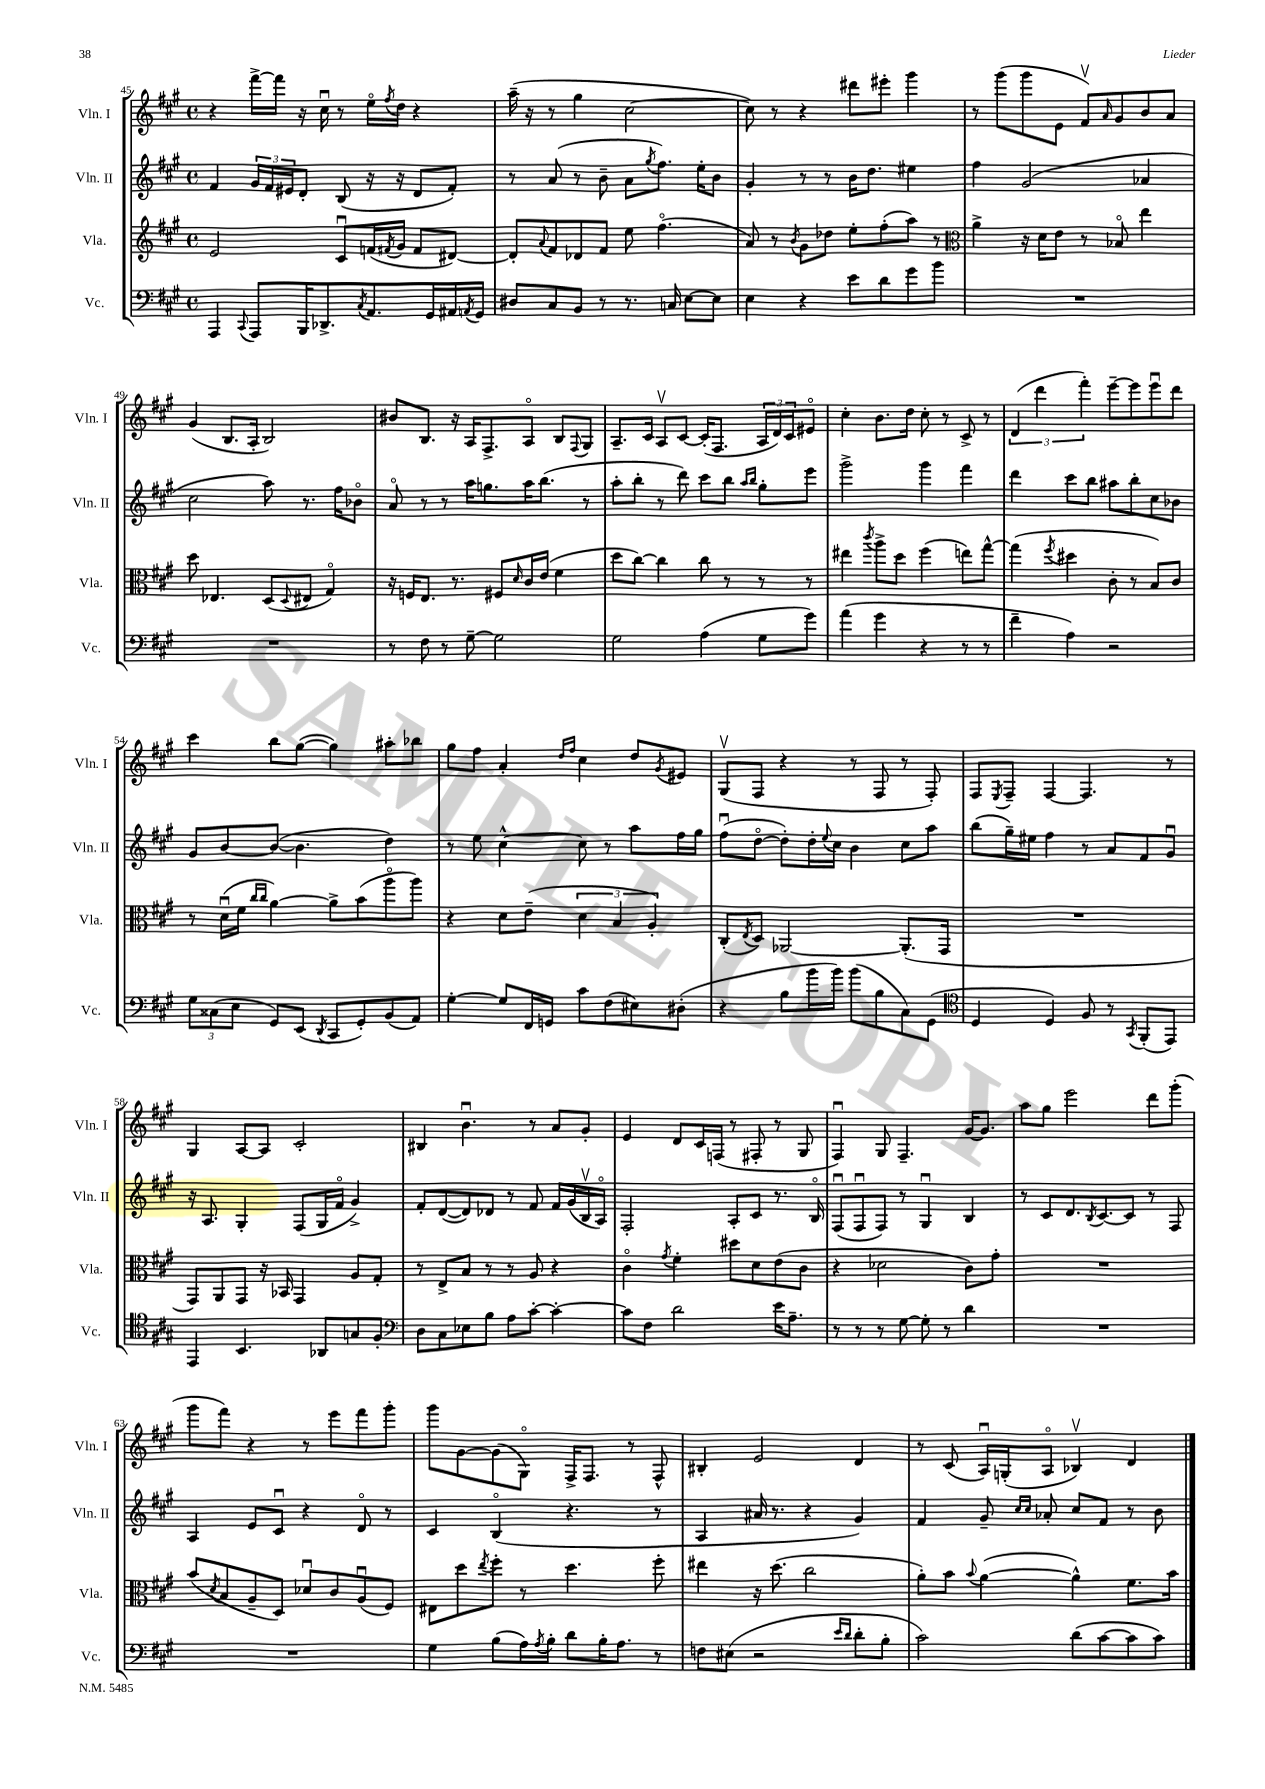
<<
\new StaffGroup <<
\new Staff = "s0" \with { instrumentName = "Vln. I" shortInstrumentName = "Vln. I" } {
    \clef treble \key a \major \defaultTimeSignature \time 4/4
    r4 fis'''16~-> fis'''16 r16 cis''16\downbow r8 e''16\flageolet \acciaccatura { fis''8 } d''16 r4 |
    a''16--( r16 r8 gis''4 cis''2~ |
    cis''8) r8 r4 dis'''8 eis'''8-. gis'''4 |
    r8 gis'''8( gis'''8 e'8 fis'8\upbow) \grace { a'16 } gis'8 b'8 a'8 |
    gis'4( b8. a16-. b2) |
    bis'8 b8. r16 a16 fis8.-> a8\flageolet b8 \appoggiatura { fis8 } gis8 |
    a8.-- cis'16 a8\upbow cis'8~ cis'16-.( fis8. \tuplet 3/2 { a16 d'16) cis'16 } eis'8\flageolet |
    cis''4-. b'8. d''16 cis''8-. r8 cis'8-> r8 |
    \tuplet 3/2 { d'4( d'''4 fis'''4-.) } e'''8~-- e'''8 e'''8\downbow d'''8 |
    cis'''4 b''8 gis''8~( gis''4) ais''8-. bes''8 |
    gis''8 fis''8 a'4-. \grace { d''16 fis''16 } cis''4 d''8 \acciaccatura { gis'8 } eis'8 |
    gis8\upbow( fis8 r4 r8 fis8 r8 fis8-.) |
    fis8 \acciaccatura { e8 } fis8-- fis4~ fis4. r8 |
    gis4 a8~ a8 cis'2-. |
    bis4 b'4.\downbow r8 a'8 gis'8-. |
    e'4 d'8 cis'16 f16( r8 fis8-. r8 gis8 |
    fis4\downbow) gis8 fis4.-- gis'16~ gis'8. |
    a''8 gis''8 e'''2 d'''8 gis'''8-.( |
    gis'''8 fis'''8) r4 r8 e'''8 fis'''8 gis'''8-. |
    gis'''8 gis'8~ gis'8( gis8\flageolet) fis16-> fis8. r8 fis8-^ |
    bis4-. e'2 d'4 |
    r8 cis'8( a16\downbow) g16-.( a8\flageolet bes4\upbow) d'4 \bar "|." |
}
\new Staff = "s1" \with { instrumentName = "Vln. II" shortInstrumentName = "Vln. II" } {
    \clef treble \key a \major \defaultTimeSignature \time 4/4
    fis'4 \tuplet 3/2 { gis'16 fis'16 eis'16 } d'8-. b8( r16 r16 d'8 fis'8-.) |
    r8 a'8( r8 b'8-- a'8 \acciaccatura { gis''8 } fis''8.) e''16-. b'8 |
    gis'4-. r8 r8 b'16 d''8. eis''4 |
    fis''4 gis'2( aes'4 |
    cis''2 a''8) r8. fis''16 bes'8\flageolet |
    a'8\flageolet r8 r8 a''16 g''8. a''16 b''8.( r8 |
    a''8-. b''8-. r8 d'''8) cis'''8 b''8 \grace { a''16 b''16 } gis''8-. e'''8 |
    gis'''2-> gis'''4 fis'''4 |
    d'''4 cis'''8 b''8 ais''8 b''8-. cis''8 bes'8 |
    gis'8 b'8~ b'8~( b'4. d''4) |
    r8 e''8 cis''4~-^ cis''8 r8 a''8 fis''16 gis''16 |
    fis''8\downbow( d''8~\flageolet d''8-.) d''16-. \appoggiatura { e''8 } cis''16 b'4 cis''8 a''8 |
    b''8( gis''16--) eis''16 fis''4 r8 a'8 fis'8 gis'8\downbow |
    r16 a8. gis4-. fis8( gis16 fis'16\flageolet gis'4->) |
    fis'8-. d'8~( d'8) des'8 r8 fis'8 fis'16 gis'16( b16\upbow a16\flageolet) |
    fis2-. a8-. cis'8 r8. b16\flageolet |
    fis8\downbow( fis8\downbow fis8) r8 gis4\downbow b4 |
    r8 cis'8 d'8. \acciaccatura { b8 } cis'8.~ cis'8 r8 fis8 |
    a4 e'8 cis'8\downbow r4 d'8\flageolet r8 |
    cis'4 b4\flageolet( r4. r8 |
    a4 ais'16 r8. r4 gis'4) |
    fis'4 gis'8-- \grace { cis''16 cis''16 } aes'8-. cis''8 fis'8 r8 b'8 \bar "|." |
}
\new Staff = "s2" \with { instrumentName = "Vla." shortInstrumentName = "Vla." } {
    \clef treble \key a \major \defaultTimeSignature \time 4/4
    e'2 cis'8\downbow f'16( \acciaccatura { fis'8 } gis'16 fis'8 dis'8~) |
    dis'8-. \appoggiatura { a'8 } fis'8 des'8 fis'8 e''8 fis''4.\flageolet( |
    a'8) r8 \acciaccatura { b'8 } gis'8 des''8 e''8-. fis''8-.( a''8) r8 |
    \clef alto a'4-> r16 d'16 e'8 r8 bes8\flageolet e''4 |
    d''8 ees4. d8( \appoggiatura { d8 } eis8 gis4\flageolet) |
    r16 f16 e8. r8. fis8 \grace { d'16 } cis'16 e'16( fis'4 |
    d''8 cis''8~) cis''4 cis''8 r8 r8 r8 |
    eis''4 \acciaccatura { cis'''8 } a''8-> d''8 fis''4( e''8) gis''8~-^ |
    gis''4( \acciaccatura { fis''8 } dis''4 cis'8-. r8 b8) cis'8 |
    r8 d'16\downbow( fis'16 \grace { cis''16 cis''16 } a'4~) a'8-> b'8( a''8\flageolet a''8) |
    r4 d'8 e'8--( \tuplet 3/2 { d'4 b4 a4-.) } |
    cis8-.( \acciaccatura { e8 } d8) aes,2~ aes,8.-.( gis,16 |
    R1 |
    gis,8) a,8 gis,8 r16 bes,16 gis,4 a8 gis8-. |
    r8 e8-> b8 r8 r8 a8 r4 |
    cis'4\flageolet \acciaccatura { gis'8 } fis'4-. dis''8 d'8 e'8( cis'8 |
    r4 des'2 cis'8) gis'8-. |
    R1 |
    b'8( \acciaccatura { d'8 } b8 a8-- d8) des'8\downbow cis'8 a8\downbow( fis8) |
    eis8 d''8 \acciaccatura { e''8 } fis''8-. r8 d''4. fis''8-. |
    eis''4 r16 d''8.( cis''2 |
    a'8-.) b'8 \appoggiatura { b'8 } a'4~( a'4-^) fis'8. b'16 \bar "|." |
}
\new Staff = "s3" \with { instrumentName = "Vc." shortInstrumentName = "Vc." } {
    \clef bass \key a \major \defaultTimeSignature \time 4/4
    a,,4 \appoggiatura { cis,8 } a,,8 b,,16 des,8.-> \acciaccatura { cis8 } a,8. gis,16 ais,16 \acciaccatura { a,8 } gis,16 |
    dis8 cis8 b,8 r8 r8. c16 e8~ e8 |
    e4 r4 e'8 d'8 gis'8 b'8 |
    R1 |
    R1 |
    r8 fis8 r8 gis8~-- gis2 |
    gis2 a4( gis8 gis'8) |
    a'4( gis'4 r4 r8 r8 |
    fis'4-- a4) r2 |
    \tuplet 3/2 { gis8 cisis8( e8 } gis,8) e,8( \acciaccatura { d,8 } cis,8 gis,8-.) b,8( a,8) |
    gis4~-. gis8 fis,16 g,16 cis'8 fis8( eis8) dis8-.( |
    r4 b8 b'16 b'16) b'8( b8 cis8) gis,8( |
    \clef tenor d4 d4) fis8 r8 \acciaccatura { gis,8 } fis,8-.( e,8) |
    e,4 b,4. aes,8 g8 fis8-. |
    \clef bass d8 cis8 ees8 b8 a8 cis'8~-. cis'4~-. |
    cis'8 fis8 d'2 e'16 a8.-- |
    r8 r8 r8 gis8~ gis8-. r8 d'4 |
    R1 |
    R1 |
    gis4 b8( a16) \acciaccatura { a8 } b16-. d'8 b16-. a8. r8 |
    f8 eis8( r2 \grace { e'16 d'16 } d'8-. b8-. |
    cis'2) d'8( cis'8~ cis'8 cis'8) \bar "|." |
}
>>
>>
\layout { \context { \Score currentBarNumber = #45 } }
